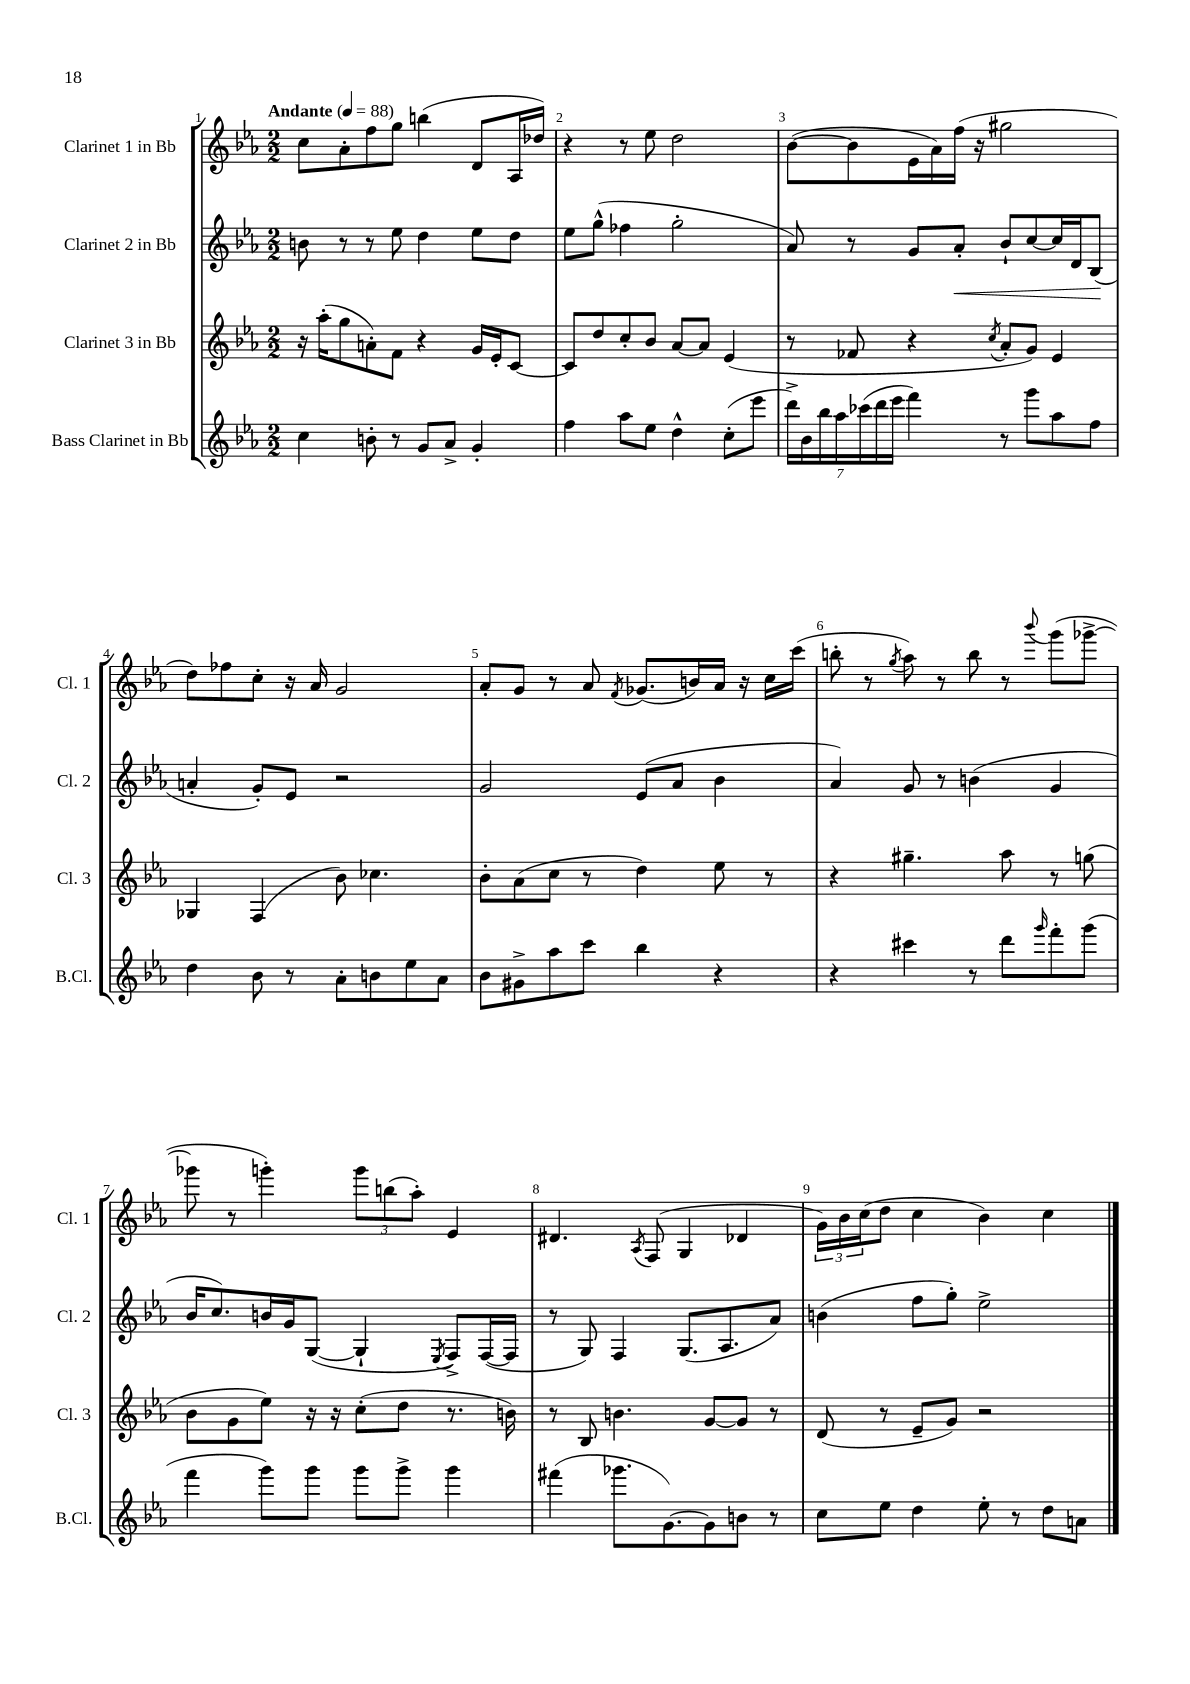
<<
\new StaffGroup <<
\new Staff = "s0" \with { instrumentName = "Clarinet 1 in Bb" shortInstrumentName = "Cl. 1" } {
    \clef treble \key ees \major \numericTimeSignature \time 2/2 \tempo "Andante" 4 = 88
    c''8 aes'8-. f''8 g''8 b''4( d'8 aes16 des''16) |
    r4 r8 ees''8 d''2 |
    bes'8~( bes'8 ees'16 aes'16) f''16( r16 gis''2 |
    d''8) fes''8 c''8-. r16 aes'16 g'2 |
    aes'8-. g'8 r8 aes'8 \acciaccatura { f'8 } ges'8.( b'16) aes'16 r16 c''16 c'''16( |
    b''8-. r8 \acciaccatura { g''8 } aes''8) r8 b''8 r8 \appoggiatura { bes'''8 } g'''8( ges'''8~-> |
    ges'''8 r8 g'''4-.) \tuplet 3/2 { g'''8 b''8( aes''8-.) } ees'4 |
    dis'4. \acciaccatura { aes8 } f8( g4 des'4 |
    \tuplet 3/2 { g'16) bes'16 c''16( } d''8 c''4 bes'4) c''4 \bar "|." |
}
\new Staff = "s1" \with { instrumentName = "Clarinet 2 in Bb" shortInstrumentName = "Cl. 2" } {
    \clef treble \key ees \major \numericTimeSignature \time 2/2
    b'8 r8 r8 ees''8 d''4 ees''8 d''8 |
    ees''8 g''8-^( fes''4 g''2-. |
    aes'8) r8 g'8 aes'8-.\< bes'8-! c''8~ c''16 d'16 bes8\!( |
    a'4-. g'8-.) ees'8 r2 |
    g'2 ees'8( aes'8 bes'4 |
    aes'4) g'8 r8 b'4( g'4 |
    bes'16 c''8.) b'16 g'16 g8~( g4-! \acciaccatura { ees8 } f8->) f16~( f16 |
    r8 g8) f4 g8.( aes8. aes'8) |
    b'4( f''8 g''8-.) ees''2-> \bar "|." |
}
\new Staff = "s2" \with { instrumentName = "Clarinet 3 in Bb" shortInstrumentName = "Cl. 3" } {
    \clef treble \key ees \major \numericTimeSignature \time 2/2
    r16 aes''16-.( g''8 a'8-.) f'8 r4 g'16 ees'16-. c'8~ |
    c'8 d''8 c''8-. bes'8 aes'8~ aes'8 ees'4( |
    r8 fes'8 r4 \acciaccatura { c''8 } aes'8-. g'8) ees'4 |
    ges4 f4( bes'8) ces''4. |
    bes'8-. aes'8( c''8 r8 d''4) ees''8 r8 |
    r4 gis''4.-- aes''8 r8 g''8( |
    bes'8 g'8 ees''8) r16 r16 c''8-.( d''8 r8. b'16) |
    r8 bes8 b'4. g'8~ g'8 r8 |
    d'8( r8 ees'8-- g'8) r2 \bar "|." |
}
\new Staff = "s3" \with { instrumentName = "Bass Clarinet in Bb" shortInstrumentName = "B.Cl." } {
    \clef treble \key ees \major \numericTimeSignature \time 2/2
    c''4 b'8-. r8 g'8 aes'8-> g'4-. |
    f''4 aes''8 ees''8 d''4-^ c''8-.( ees'''8 |
    \tuplet 7/4 { d'''16->) bes'16 bes''16 aes''16 ces'''16( d'''16 ees'''16 } f'''4) r8 g'''8 aes''8 f''8 |
    d''4 bes'8 r8 aes'8-. b'8 ees''8 aes'8 |
    bes'8 gis'8-> aes''8 c'''8 bes''4 r4 |
    r4 cis'''4 r8 d'''8 \grace { g'''16 } f'''8-. g'''8( |
    f'''4 g'''8) g'''8 g'''8 g'''8-> g'''4 |
    fis'''4( ges'''8. g'8.~) g'8 b'8 r8 |
    c''8 ees''8 d''4 ees''8-. r8 d''8 a'8 \bar "|." |
}
>>
>>
\layout { \context { \Score \override BarNumber.break-visibility = ##(#f #t #t) barNumberVisibility = #all-bar-numbers-visible } }
